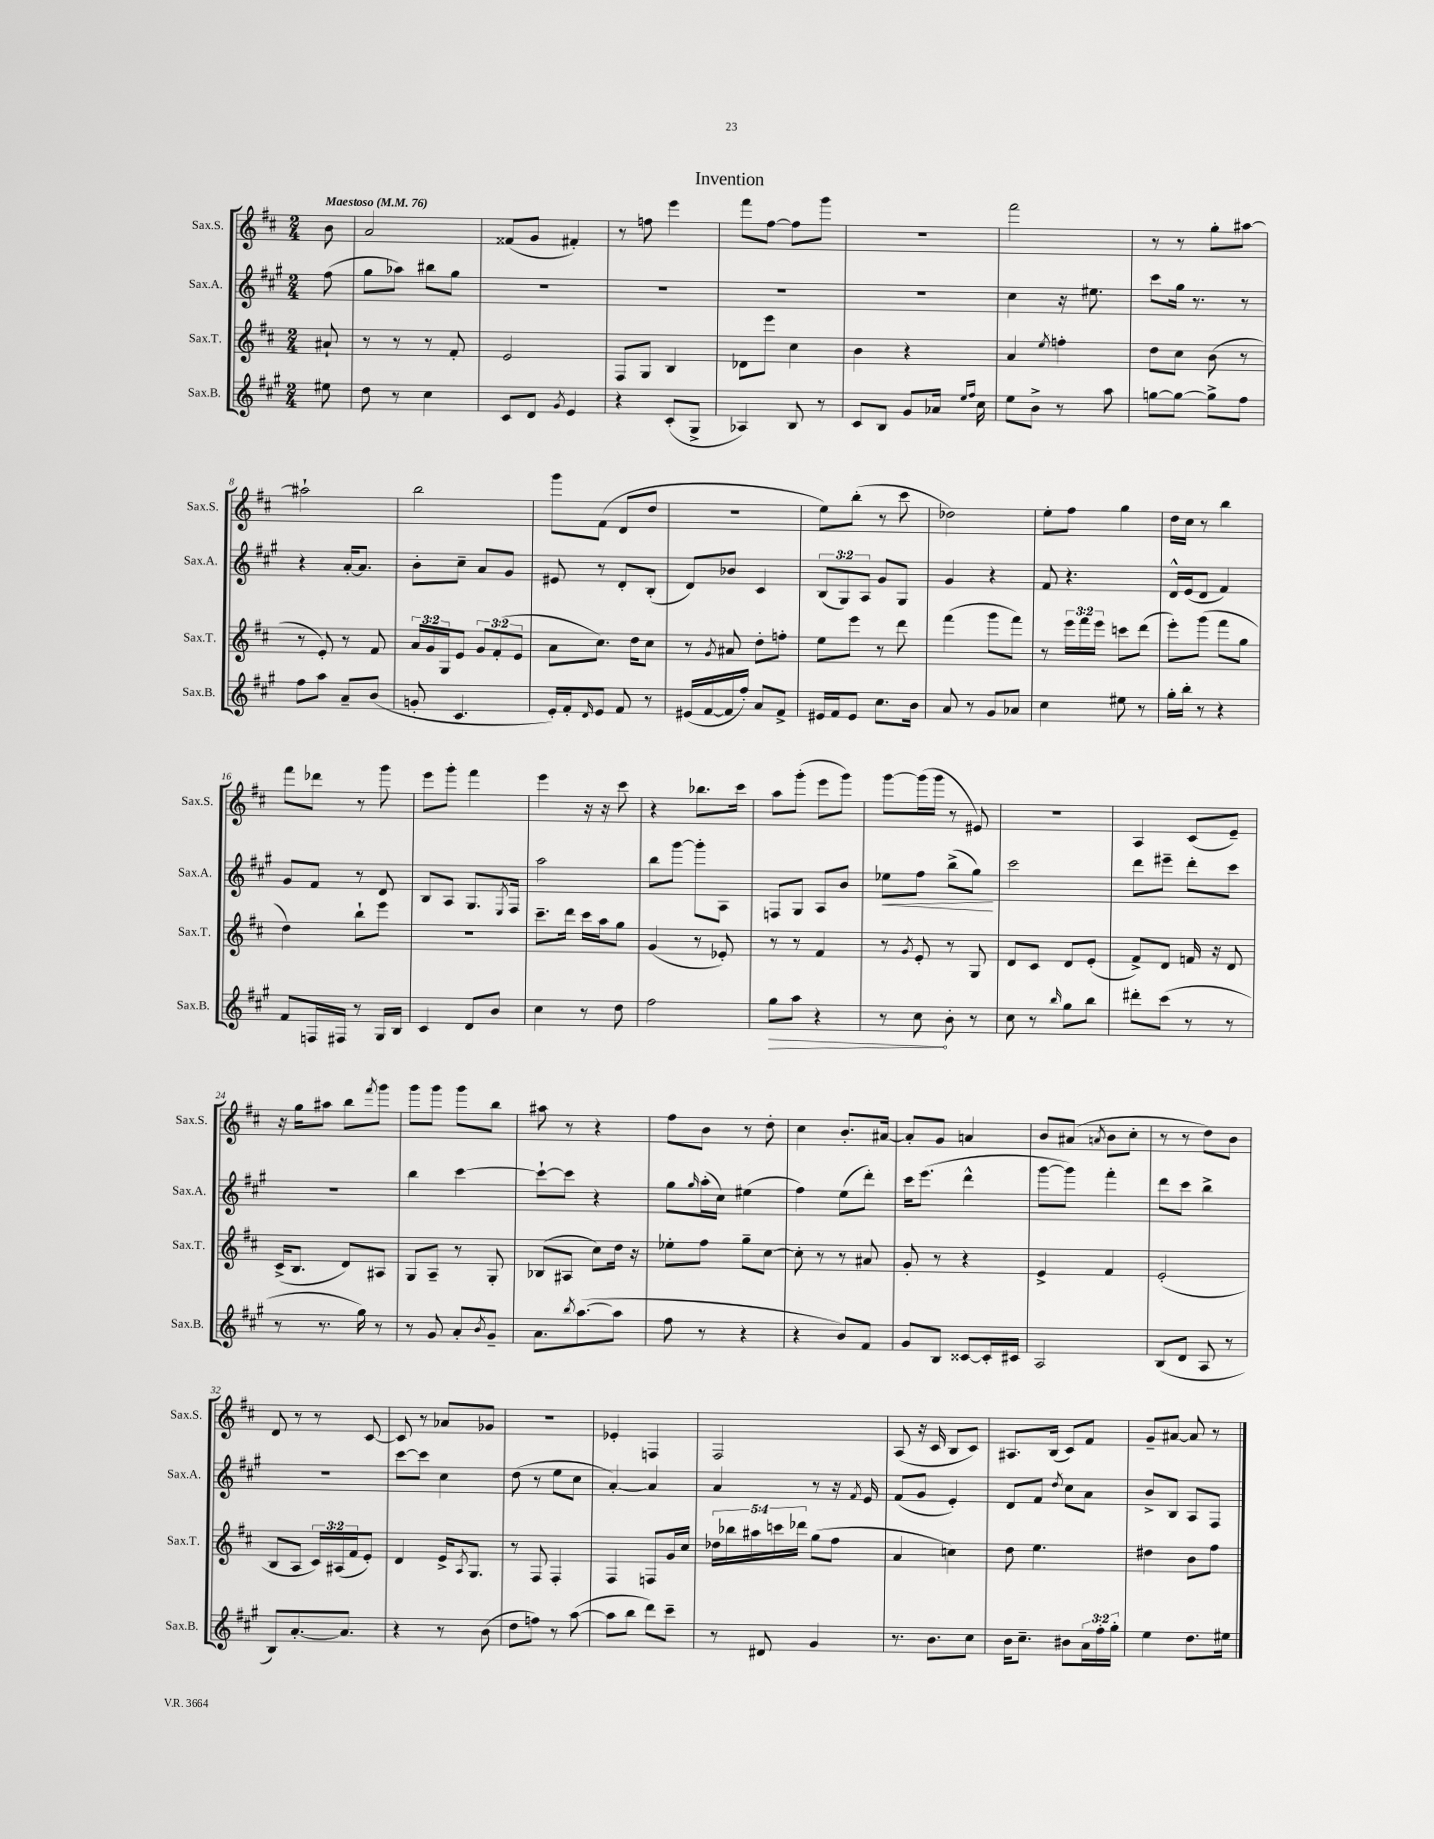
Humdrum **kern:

**kern	**kern	**kern	**kern
*staff4	*staff3	*staff2	*staff1
*clefG2	*clefG2	*clefG2	*clefG2
*k[f#c#g#]	*k[f#c#]	*k[f#c#g#]	*k[f#c#]
*M2/4	*M2/4	*M2/4	*M2/4
*MM76	*MM76	*MM76	*MM76
8ee#\	8a#`/	(8ff#\	8b\
=	=	=	=
8dd\	8r	8gg#\L	2a/
8r	8r	8aa-\J)	.
4cc#\	8r	8bb#\L	.
.	8f#'/	8gg#\J	.
=	=	=	=
8c#/L	2e/	2r	(8f##/L
8d/J	.	.	8g/J
8qg#/	.	.	.
4e/	.	.	4f#'/)
=	=	=	=
4r	8F#/L	2r	8r
.	8G/J	.	8ff\
(8c#'/L	4B/	.	4eee\
8G#^/J	.	.	.
=	=	=	=
4A-/)	8d-\L	2r	8fff#\L
.	8eee\J	.	[8ff#\J
8B/	4cc#\	.	8ff#\]L
8r	.	.	8ggg\J
=	=	=	=
8c#/L	4b\	2r	2r
8B/J	.	.	.
8g#/L	4r	.	.
16a-/Jk	.	.	.
16qqee/LL	.	.	.
16qqff#/JJ	.	.	.
16cc#\	.	.	.
=	=	=	=
8ee\L	4a/	4cc#\	2fff#\
8b^\J	.	.	.
.	8qee/	.	.
8r	4ff'\	16r	.
.	.	8.ee#\	.
8aa\	.	.	.
=	=	=	=
[8gg\L	8dd\L	8ccc#\L	8r
8gg\_J	8cc#\J	16gg#\Jk	8r
.	.	8.r	.
8gg^\]L	(8b\	.	8gg'\L
8ff#\J	8r	8r	[8aa#\J
=	=	=	=
8ff#\L	8r	4r	2aa#`\]
8aa\J	8e'/)	.	.
8a~/L	8r	[16a'/LK	.
.	.	8.a/]J	.
(8b/J	8f#/	.	.
=	=	=	=
8g'/	24a/LL	8b'\L	2bb\
.	24g/	.	.
.	24G/J	.	.
4.c#/	8e/J	8cc#~\J	.
.	12g/L	8a/L	.
.	(12f#'/	.	.
.	.	8g#/J	.
.	12e/J	.	.
=	=	=	=
16e'/LL)	8a\L	8e#/	8ggg\L
16f#'/J	.	.	.
16qqd/	.	.	.
8e/J	8.cc#\J)	8r	(8f#\J
8f#/	.	8d'/L	8d/L
.	16dd\LK	.	.
8r	8cc#\J	(8B'/J	8dd/J
=	=	=	=
(16e#/LL	8r	8d/L)	2r
[16f#/	.	.	.
.	8qg/	.	.
16f#/]	8a#/	8b-/J	.
16ff#'/JJ)	.	.	.
8a/L	8dd'\L	4c#/	.
8f#^/J	8ff'\J	.	.
=	=	=	=
16e#/LL	8ee\L	(12B/L	8ee\L)
16f#/J	.	.	.
.	.	12G#/)	.
8e#/J	8eee\J	.	(8bb'\J
.	.	12A/J	.
8.cc#\L	8r	8g#/L	8r
.	8ddd\	8G#/J	8ccc#\
16b\Jk	.	.	.
=	=	=	=
8a/	(4fff#\	4g#/	2dd-\)
8r	.	.	.
8g#/L	8ggg\L	4r	.
8a-/J	8fff#\J)	.	.
=	=	=	=
4cc#\	8r	8f#/	8ee'\L
.	24eee\LL	4.r	8ff#\J
.	24fff#\	.	.
.	24eee\JJ	.	.
8ee#\	8ccc\L	.	4gg\
8r	(8ddd\J	.	.
=	=	=	=
16gg#'\LL	8eee'\L)	16d^^/LL	16dd\LL
16bb'\JJ	.	(16e/J	16cc#\JJ
8r	(8ggg\J	8d/J	8r
4r	8fff#\L	4f#/)	4bb\
.	8gg\J	.	.
=	=	=	=
8f#/L	4dd\)	8g#/L	8fff#\L
16F/L	.	8f#/J	8ddd-\J
16F#/JJ	.	.	.
8r	8bb`\L	8r	8r
16G#/LL	8eee\J	8d/	8ggg\
16B/JJ	.	.	.
=	=	=	=
4c#/	2r	8B/L	8eee\L
.	.	8A/J	8ggg'\J
8d/L	.	8.G#/L	4fff#\
8b/J	.	.	.
.	.	8qE/	.
.	.	16F#/Jk	.
=	=	=	=
4cc#\	8.ccc#~\L	2aa\	4eee\
.	16ddd\Jk	.	.
8r	16ccc#\LL	.	16r
.	16aa\J	.	16r
8dd\	8gg\J	.	8ccc#\
=	=	=	=
2ff#\	(4g/	8bb\L	4r
.	.	[8ggg#\J	.
.	8r	8ggg#'\]L	8.bb-\L
.	8e-'/)	8A\J	.
.	.	.	16ccc#\Jk
=	=	=	=
8gg#\L	8r	8F/L	8aa\L
8aa\J	8r	8G#/J	(8ggg'\J
4r	4f#/	8A/L	8eee\L
.	.	8b/J	8ggg\J)
=	=	=	=
8r	8r	8ee-\L	[8ggg\L
.	8qg/	.	.
8cc#\	8e'/	8ff#\J	(16ggg\]L
.	.	.	16ggg\JJ
8b'\	8r	(8bb^\L	8r
8r	8G/	8gg#\J)	8e#/)
=	=	=	=
8cc#\	8d/L	2ccc#\	2r
8r	8c#/J	.	.
16qqbb/	.	.	.
8gg#\L	8d/L	.	.
8bb\J	(8e'/J	.	.
=	=	=	=
8ddd#'\L	8f#^/L)	8ddd\L	4A/
(8ccc#\J	8d/J	8eee#~\J	.
8r	16f/	8ddd'\L	(8c#/L
.	16r	.	.
8r	8d/	8ccc#\J	8e~/J)
=	=	=	=
8r	(16c#^/LK	2r	16r
.	8.B/J	.	16gg\LK
8.r	.	.	8aa#\J
.	8d/L)	.	8bb\L
16gg#\)	.	.	.
.	.	.	8qfff#/
8r	8A#/J	.	8ggg\J
=	=	=	=
8r	8G/L	4bb\	8ggg\L
8g#/	8A~/J	.	8ggg\J
8a'/L	8r	[4ccc#\	8ggg\L
8qb/	.	.	.
8g#~/J	8G'/	.	8bb\J
=	=	=	=
8.a\L	(8B-/L	8ccc#`\_L	8aa#\
.	8A#/J	8ccc#\]J	8r
8qbb/	.	.	.
([8.aa\	.	.	.
.	8cc#\L)	4r	4r
8aa\]J	16dd\Jk	.	.
.	16r	.	.
=	=	=	=
8ff#\	8ee-'\L	8gg#\L	8ff#\L
.	.	16qqgg#/	.
8r	8ff#\J	(16aa'\L	8b\J
.	.	16cc#\JJ)	.
4r	8gg~\L	(4ee#\	8r
.	[8cc#\J	.	8dd'\
=	=	=	=
4r	8cc#'\]	4ff#\)	4cc#\
.	8r	.	.
8b/L)	8r	(8ee\L	8.b'/L
8f#/J	8a#/	8ddd'\J)	.
.	.	.	[16a#/Jk
=	=	=	=
8g#/L	8g'/	16ccc#\LK	8a#'/]L
.	.	(8.eee\J	.
8B/J	8r	.	8g/J
[8c##/L	4r	4ddd^^\	4a/
16c##'/]L	.	.	.
16c#/JJ	.	.	.
=	=	=	=
2A/	4e^/	[8ggg#\L	8b/L
.	.	8ggg#\]J)	(8a#/J
.	.	.	8qa/
.	4f#/	4fff#'\	8b\L
.	.	.	8cc#'\J
=	=	=	=
(8B/L	(2e'/	8ddd\L	8r
8d/J	.	8ccc#\J	8r
8A/	.	4bb^\	8dd\L)
8r	.	.	8b\J
=	=	=	=
8B/L)	8B/L	2r	8d/
[8.a'/	8A/J	.	8r
.	24c#/LL)	.	8r
.	(24A#/	.	.
8.a/]J	.	.	.
.	24f#/J	.	.
.	8e'/J)	.	[8c#/
=	=	=	=
4r	4d/	[8ccc#\L	8c#/]
.	.	8ccc#\]J	8r
8r	16e^/LK	4cc#\	8a-/L
.	8qA/	.	.
.	8.G/J	.	.
(8b\	.	.	8g-/J
=	=	=	=
8dd\L	8r	(8dd\	2r
8ff\J)	8F#/	8r	.
8r	4F#'/	8ee\L	.
([8aa\	.	8cc#\J	.
=	=	=	=
8aa\]L	4F#/	[4a'/)	4e-'/
8bb\J	.	.	.
8ddd\L)	8F/L	4a/]	4F/
8ccc#~\J	16g/L	.	.
.	16cc#/JJ	.	.
=	=	=	=
8r	20dd-\LL	4a/	2F#/
.	20bb-\	.	.
.	20aa#\	.	.
8d#/	.	.	.
.	20ccc\	.	.
.	20ddd-\JJ	.	.
4g#/	(8gg\L	8r	.
.	8ff#\J	16r	.
.	.	8qf#/	.
.	.	16e/	.
=	=	=	=
8.r	4a/	(8f#/L	(8A/
.	.	8g#/J	16r
8.b\L	.	.	16c#/
.	4cc\)	4e'/)	8B/L
8cc#\J	.	.	8c#/J)
=	=	=	=
16b\LK	8dd\	8d/L	8.A#/L
8.cc#~\J	.	.	.
.	4.ee\	8f#/J	.
.	.	.	(16B/Jk
.	.	8qdd/	.
8b#\L	.	8cc#\L	8c#/L)
24a\L	.	8a\J	8f#/J
24ff#'\	.	.	.
24gg#'\JJ	.	.	.
=	=	=	=
4ee\	4dd#\	8b^/L	8g~/L
.	.	8B/J	[8a#/J
8.dd\L	8b\L	8A/L	8a#/]
.	8ff#\J	8F#/J	8r
16ee#\Jk	.	.	.
==	==	==	==
*-	*-	*-	*-
